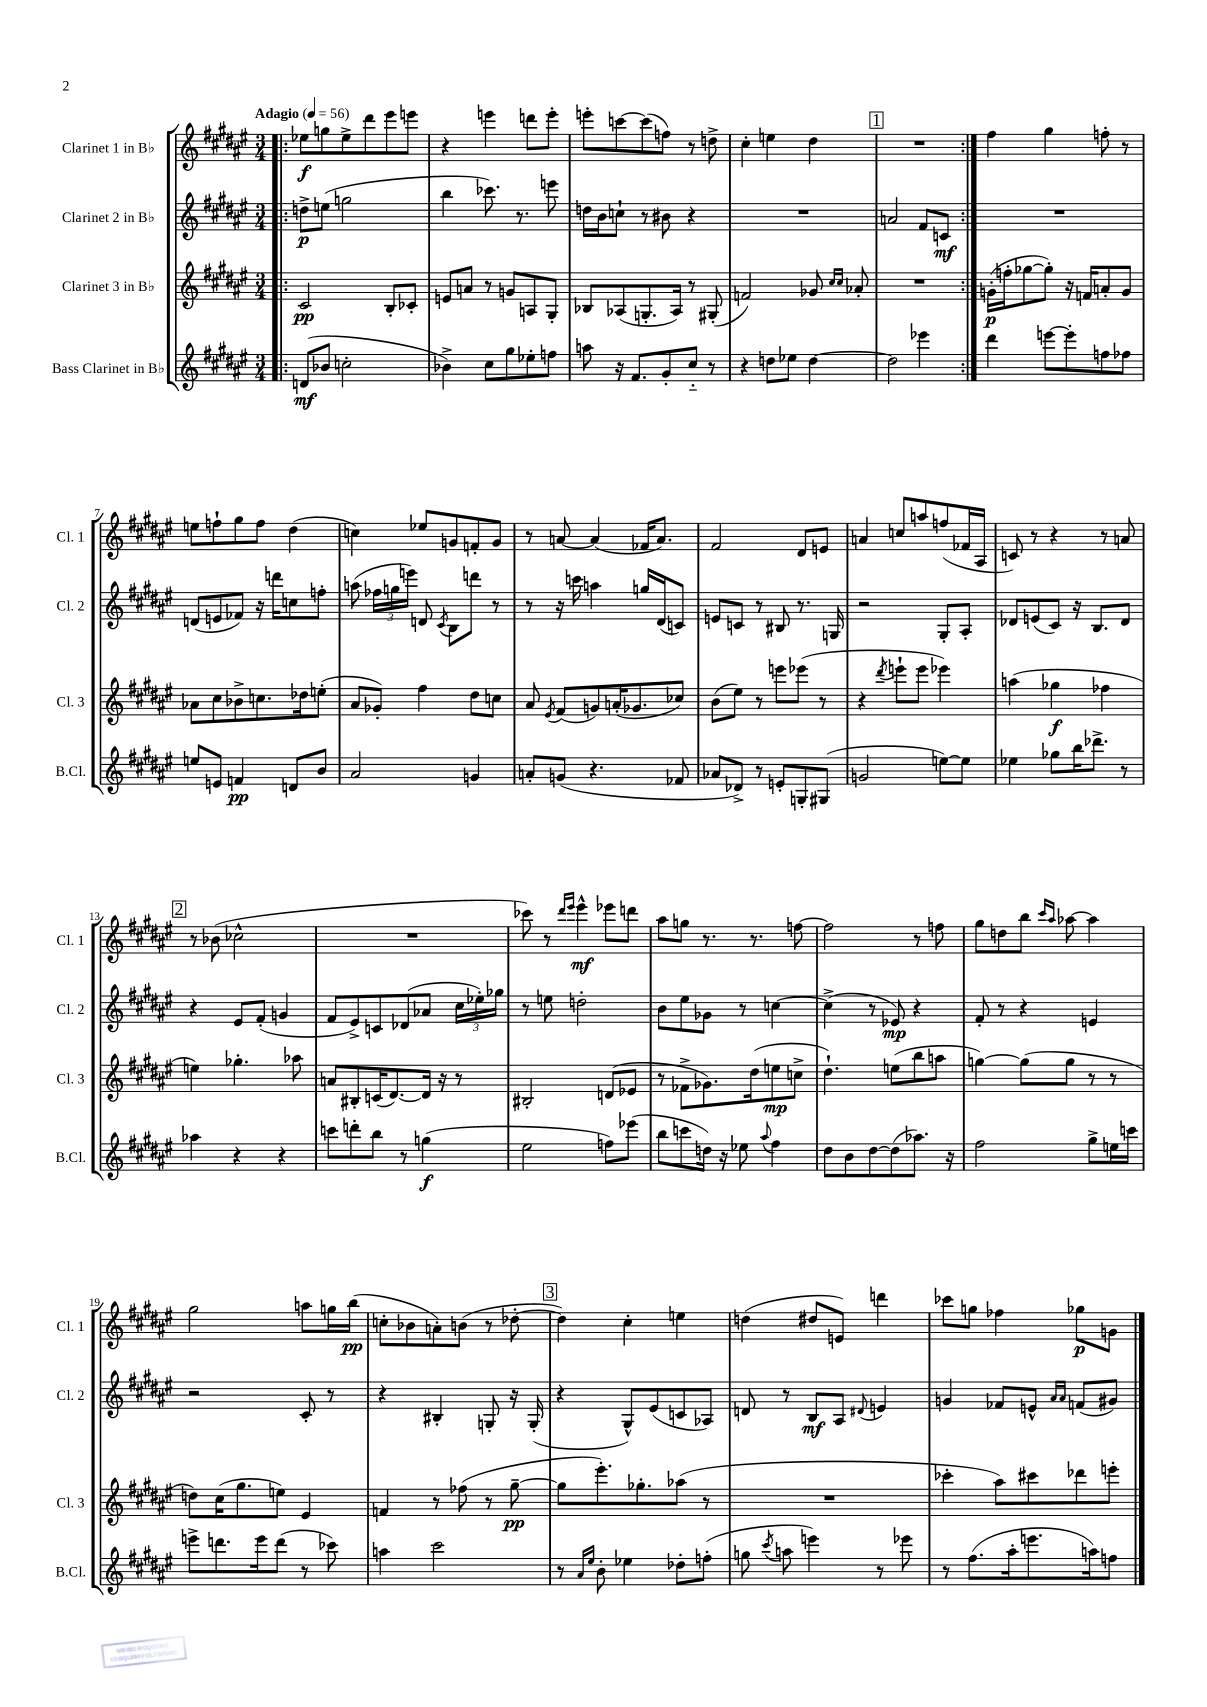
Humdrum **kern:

**kern	**kern	**kern	**kern
*staff4	*staff3	*staff2	*staff1
*clefG2	*clefG2	*clefG2	*clefG2
*k[f#c#g#d#a#e#]	*k[f#c#g#d#a#e#]	*k[f#c#g#d#a#e#]	*k[f#c#g#d#a#e#]
*M3/4	*M3/4	*M3/4	*M3/4
*MM56	*MM56	*MM56	*MM56
=!|:	=!|:	=!|:	=!|:
(8d/L	2c#/	8dd^\L	8ee-\L
8b-/J	.	(8ee\J	8gg\
2cc'\	.	2gg\	8ee-^\
.	.	.	8ddd#\
.	8B'/L	.	8eee#\
.	8c-'/J	.	8eee\J
=	=	=	=
4b-^\)	8e/L	4bb\	4r
.	8a/J	.	.
8cc#\L	8r	8.ccc-\)	4eee\
8gg#\	8g/L	.	.
.	.	8.r	.
8ee-'\	8A/	.	8ddd\L
8ff\J	8G#'/J	8eee\	8eee'\J
=	=	=	=
8aa\	8B-/L	16dd\LL	8eee'\L
.	.	16b\J	.
16r	(8A-/	8cc`\J	[8ccc\
8.f#/L	.	.	.
.	8.G'/	8r	(8ccc\]
8g#'/	.	8b#\	8ff\J)
.	16A-/Jk)	.	.
8cc#'~/J	8r	4r	8r
8r	(8G#'/	.	8dd^\
=	=	=	=
4r	2f/)	2.r	4cc#'\
8dd\L	.	.	4ee\
8ee-\J	.	.	.
[4dd\	8g-/	.	4dd#\
.	16qqcc#/LL	.	.
.	16qqcc#/JJ	.	.
.	8a-'/	.	.
=	=	=	=
2dd\]	2.r	2a/	2.r
4eee-\	.	8f#/L	.
.	.	8c/J	.
=:|!	=:|!	=:|!	=:|!
4ddd#\	(16g'\LL	2.r	4ff#\
.	16ff'\J	.	.
.	[8gg-\	.	.
[8eee\L	8gg-'\]J)	.	4gg#\
8eee'\]	16r	.	.
.	16f/LK	.	.
8ff\	8a'/	.	8ff'\
8ff-\J	8g/J	.	8r
=	=	=	=
8ee/L	8a-\L	(8d/L	8ee\L
8e/J	8cc#\	8e/	8ff`\
4f/	8b-^\	8f-/J)	8gg#\
.	8.cc\	16r	8ff\J
.	.	16ddd\LK	.
8d/L	.	8cc\	(4dd#\
.	16dd-\k	.	.
8b/J	(8ee'\J	8ff'\J	.
=	=	=	=
2a#/	8a#/L	(8aa\	4cc\)
.	8g-'/J)	24ff-\LL	.
.	.	24gg\	.
.	.	24eee\JJ)	.
.	4ff#\	8d/	8ee-/L
.	.	8qc#/	.
.	.	8B\L	8g/
4g/	8dd#\L	8ddd\J	8f'/
.	8cc\J	8r	8g/J
=	=	=	=
8a'/L	8a#/	8r	8r
.	8qe#/	.	.
(8g/J	(8f#/L	16r	[8a/
.	.	16ccc\	.
4.r	8g/)	4aa\	(4a/]
.	(16a'/K	.	.
.	8.g-/	.	.
.	.	16gg/LL	16f-/LK
.	.	(16d#/J	8.a/J)
8f-/	8cc-/J)	8c/J)	.
=	=	=	=
8a-/L	(8b\L	8e/L	2f#/
8d-^/J)	8ee#\J)	8c/J	.
8r	8r	8r	.
8e'/L	8eee\L	8B#/	.
8G'/	(8eee-\J	8.r	8d#/L
(8G#/J	8r	.	8e/J
.	.	16G/	.
=	=	=	=
2g/	4r	2r	4a/
.	8qddd#/	.	.
.	8eee`\L	.	8cc/L
.	8eee\J	.	8aa/
[8ee\L)	4eee-\)	8G#'/L	(8ff/
8ee\]J	.	8A#'/J	16f-/L
.	.	.	16A#/JJ
=	=	=	=
4ee-\	(4aa\	8d-/L	8c/)
.	.	(8e/	8r
8gg-\L	4gg-\	8c#/J)	4r
16bb\K	.	16r	.
8.ddd-^\J	.	8.B/L	.
.	4ff-\	.	8r
8r	.	8d-/J	8a/
=	=	=	=
4aa-\	4ee\)	4r	8r
.	.	.	(8b-\
4r	4.gg-'\	8e#/L	2cc-^^\
.	.	(8f#'/J	.
4r	.	4g/	.
.	8aa-\	.	.
=	=	=	=
8ccc\L	8a/L	8f#/L	2.r
8ddd'\	8B#'/	8e#^/)	.
8bb\J	(16c/K	8c/	.
.	[8.d#/)	.	.
8r	.	(8d-/	.
(4gg\	16d#/]Jk	8a-/J	.
.	16r	.	.
.	8r	24cc#\LL	.
.	.	24ee-'\)	.
.	.	24gg-\JJ	.
=	=	=	=
2ee#\	2B#'/	8r	8ccc-\)
.	.	8ee\	8r
.	.	.	16qqddd#/LL
.	.	.	16qqeee#/JJ
.	.	2dd'\	4eee#^^\
8ff\L)	(8d/L	.	8eee-\L
(8eee-\J	8e-/J	.	8ddd\J
=	=	=	=
8bb\L	8r	8b\L	8aa#\L
8ccc\	8f-^\L	8ee#\	8gg\J
16dd\Jk)	8.g-\)	8g-\J	8.r
16r	.	.	.
8ee-\	.	8r	.
.	(16dd#\k	.	8.r
8qqaa#/	.	.	.
4ff#\	8ee\	[4cc\	.
.	8cc^\J	.	[8ff\
=	=	=	=
8dd#\L	4.dd#`\)	(4cc^\]	2ff\]
8b\	.	.	.
[8dd#\	.	8r	.
(8dd#\]	(8ee\L	8e-/)	.
8.aa-\J)	8bb\	4r	8r
.	8aa\J	.	8ff\
16r	.	.	.
=	=	=	=
2ff#\	[4gg\)	8f#'/	8gg#\L
.	.	8r	8dd\
.	(8gg\]L	4r	8bb\J
.	.	.	16qqccc#/LL
.	.	.	16qqaa#/JJ
.	8gg\J	.	[8aa-\
8gg#^\L	8r	4e/	4aa-\]
16ee\L	8r	.	.
16ccc\JJ	.	.	.
=	=	=	=
8eee^\L	8dd\L)	2r	2gg#\
8.ddd\	(16cc#\K	.	.
.	8.gg#\	.	.
16eee\k	.	.	.
(8ddd\J	8ee\J)	.	.
8r	4e#/	8c#'/	8aa\L
8ccc-\)	.	8r	16gg\L
.	.	.	(16bb\JJ
=	=	=	=
4aa\	4f/	4r	8cc'\L
.	.	.	8b-\
2ccc#\	8r	4B#'/	8a'\)
.	(8ff-\	.	(8b\J
.	8r	8G'/	8r
.	[8gg#~\	16r	[8dd-'\
.	.	(16G'/	.
=	=	=	=
8r	8gg#\]L	4r	4dd-\])
16qqa#/LL	.	.	.
16qqee#/JJ	.	.	.
8b'\	8.eee#'\)	.	.
4ee-\	.	8G#^^/L)	4cc#'\
.	8.gg-'\	.	.
.	.	(8e#/	.
8dd-'\L	(8aa-\J	8c/	4ee\
(8ff'\J	8r	8A-/J)	.
=	=	=	=
8gg\	2.r	8d/	(4dd\
8qccc#/	.	.	.
8aa\	.	8r	.
4eee\)	.	8B/L	8dd#/L
.	.	8A#/J	8e/J)
.	.	8qqd#/	.
8r	.	4e/	4ddd\
8eee-\	.	.	.
=	=	=	=
8r	4ccc-'\	4g/	8ccc-\L
(8.ff#\L	.	.	8gg\J
.	8aa#\L)	8f-/L	4ff-\
16aa#'\k	.	.	.
8.eee\	8ccc#\	8e^^/J	.
.	.	16qqa#/LL	.
.	.	16qqa#/JJ	.
.	8ddd-\	(8f/L	8gg-\L
16aa\k)	.	.	.
8ff\J	8eee'\J	8g#/J)	8g\J
==	==	==	==
*-	*-	*-	*-
